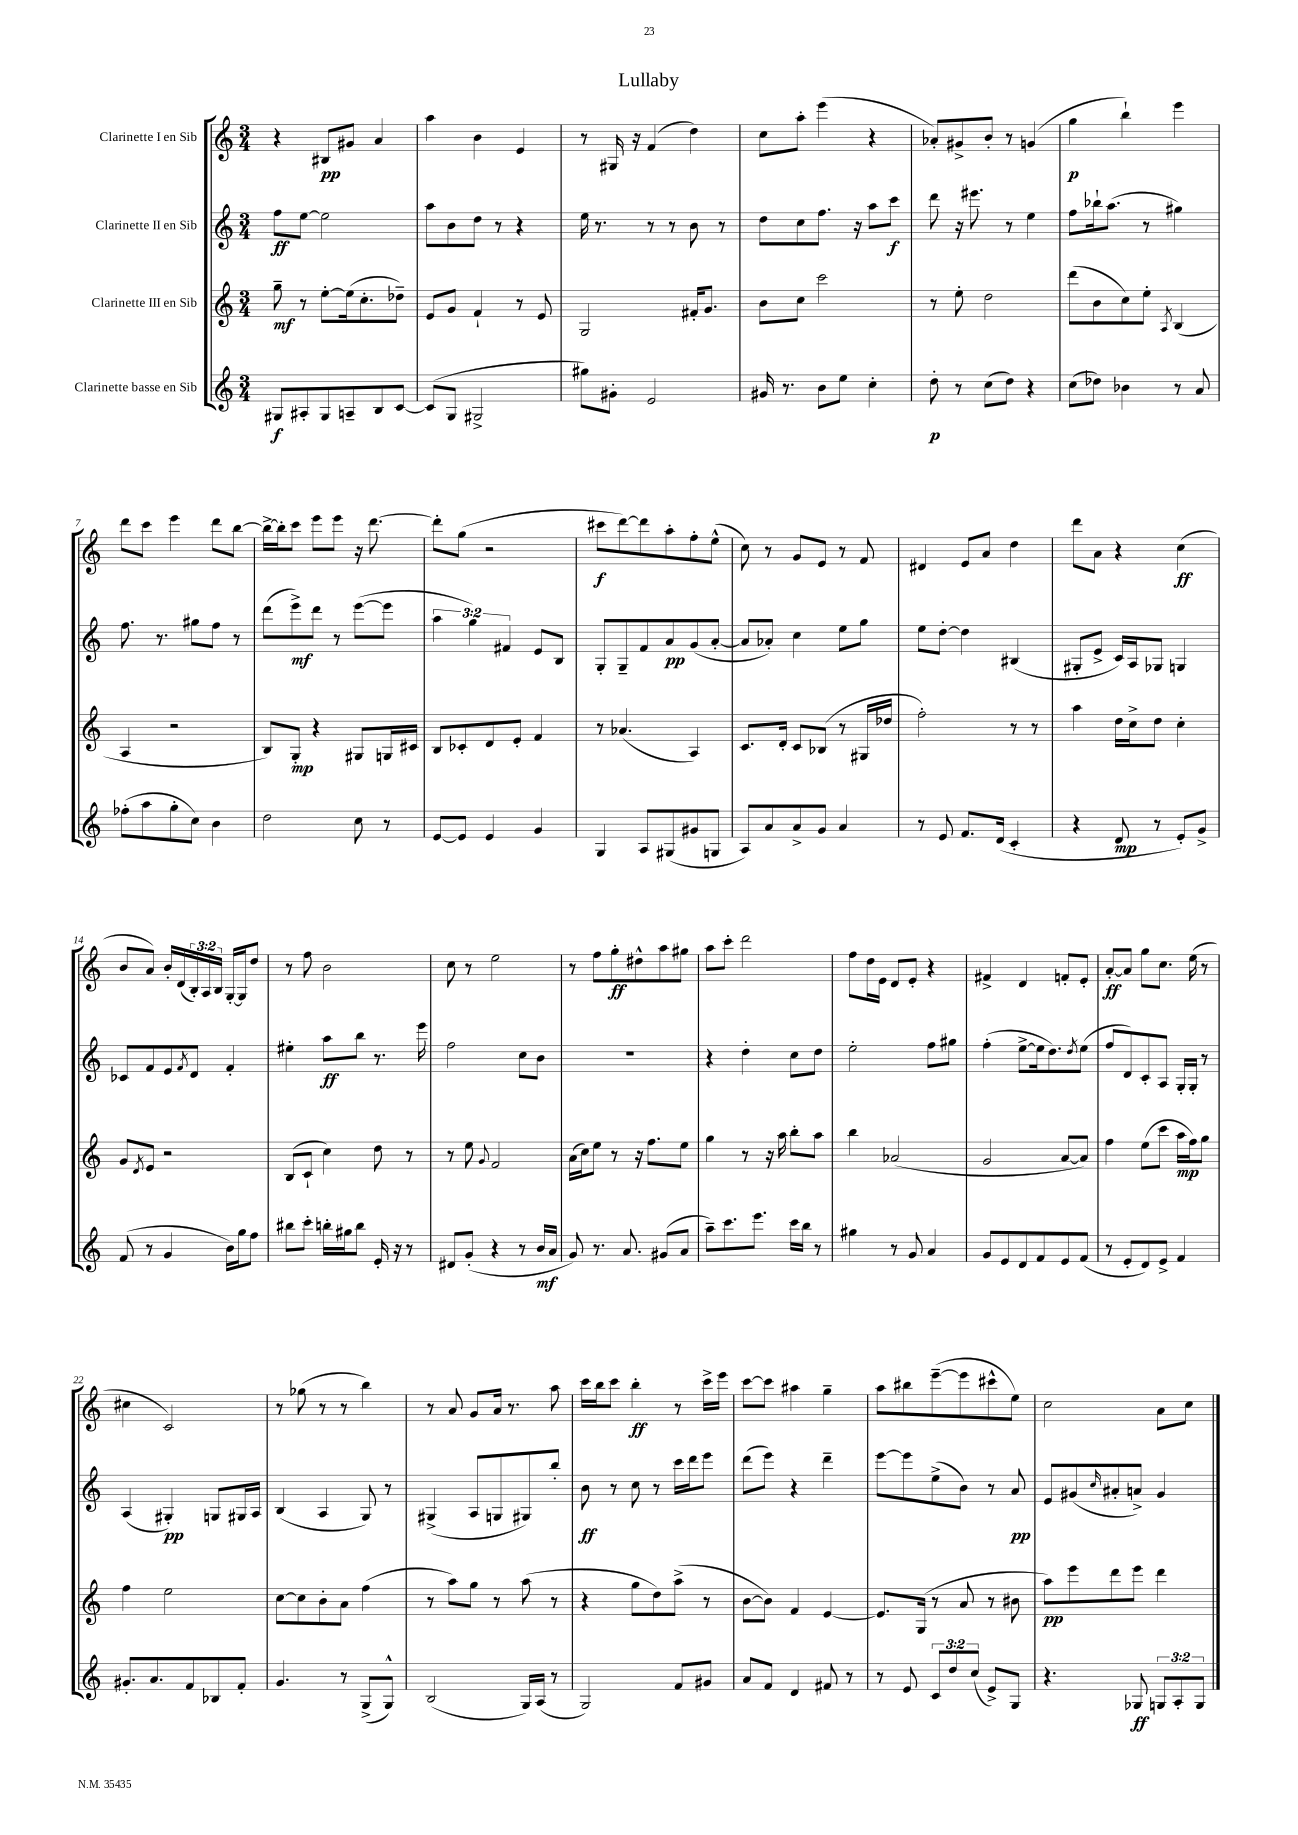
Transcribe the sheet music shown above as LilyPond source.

\header { title = "Lullaby" }
<<
\new StaffGroup <<
\new Staff = "s0" \with { instrumentName = "Clarinette I en Sib" } {
    \clef treble \key c \major \numericTimeSignature \time 3/4 \override Staff.TupletNumber.text = #tuplet-number::calc-fraction-text
    r4 bis8\pp gis'8 a'4 |
    a''4 b'4 e'4 |
    r8 gis16 r16 f'4( d''4) |
    c''8 a''8-. e'''4( r4 |
    aes'8-.) gis'8-> b'8-. r8 g'4( |
    g''4\p b''4-!) e'''4 |
    d'''8 c'''8 e'''4 d'''8 b''8~ |
    b''16~-> b''16-. c'''8 e'''8 e'''8 r16 d'''8.~ |
    d'''8-. g''8( r2 |
    cis'''8\f d'''8~) d'''8 a''8-. f''8-. e''8-^( |
    c''8) r8 g'8 e'8 r8 f'8 |
    dis'4 e'8 a'8 d''4 |
    d'''8 a'8 r4 c''4\ff( |
    b'8 a'8) b'16-. d'16( \tuplet 3/2 { b16-.) a16 b16 } g16~-. g16 d''8 |
    r8 f''8 b'2 |
    c''8 r8 e''2 |
    r8 f''8 g''8-.\ff dis''8-^ a''8 gis''8 |
    a''8 c'''8-. d'''2 |
    f''8 d''16 e'16 d'8 e'8-. r4 |
    fis'4-> d'4 f'8-. e'8-. |
    a'8~-.\ff a'8 g''8 c''8. e''16( r8 |
    cis''4 c'2) |
    r8 ges''8( r8 r8 b''4) |
    r8 a'8 g'8 a'16 r8. a''8 |
    c'''16 b''16 c'''8 b''4-.\ff r8 c'''16-> e'''16 |
    c'''8~ c'''8 ais''4 g''4-- |
    a''8 bis''8 e'''8~--( e'''8 cis'''8-^ e''8) |
    c''2 a'8 c''8 \bar "|." |
}
\new Staff = "s1" \with { instrumentName = "Clarinette II en Sib" } {
    \clef treble \key c \major \numericTimeSignature \time 3/4 \override Staff.TupletNumber.text = #tuplet-number::calc-fraction-text
    f''8\ff e''8~ e''2 |
    a''8 b'8 d''8 r8 r4 |
    e''16 r8. r8 r8 b'8 r8 |
    d''8 c''8 f''8. r16 a''8 c'''8\f |
    d'''8 r16 eis'''8. r8 e''4 |
    f''8 bes''16-! a''8.( r8 gis''4) |
    f''8. r8. gis''8 f''8 r8 |
    d'''8( e'''8->\mf) d'''8 r8 e'''8~( e'''8 |
    \tuplet 3/2 { a''4 g''4) fis'4 } e'8 b8 |
    g8-. g8-- f'8 a'8\pp g'8( a'8~-. |
    a'8 aes'8-.) c''4 e''8 g''8 |
    e''8 d''8~-. d''4 bis4( |
    gis8-. e'8-> c'16) a16 ges8 g4 |
    ces'8 f'8 e'8 \acciaccatura { f'8 } d'8 f'4-. |
    eis''4-. a''8\ff b''8 r8. e'''16 |
    f''2 c''8 b'8 |
    R2. |
    r4 d''4-. c''8 d''8 |
    e''2-. f''8 gis''8 |
    f''4-.( e''8~-> e''16 d''8.) \acciaccatura { d''8 } e''8( |
    f''8 d'8) c'8-. a8 g16-. g16-. r8 |
    a4( gis4-.\pp) g8 gis16 a16 |
    b4( a4 g8) r8 |
    gis4->( a8 g8 gis8) b''8-. |
    b'8\ff r8 c''8 r8 c'''16 d'''16 e'''8 |
    d'''8( e'''8) r4 d'''4-- |
    e'''8~ e'''8 e''8->( b'8) r8 a'8\pp |
    e'8 gis'8( \grace { c''16 } ais'8-. a'8->) gis'4 \bar "|." |
}
\new Staff = "s2" \with { instrumentName = "Clarinette III en Sib" } {
    \clef treble \key c \major \numericTimeSignature \time 3/4
    g''8--\mf r8 e''8~-. e''16( c''8.-. des''8--) |
    e'8 g'8 f'4-! r8 e'8 |
    g2 fis'16-. g'8. |
    b'8 c''8 c'''2 |
    r8 e''8-. d''2 |
    d'''8( b'8 c''8) e''8-. \acciaccatura { a8 } b4( |
    a4 r2 |
    b8) g8-.\mp r4 gis8 g16 cis'16 |
    b8 ces'8-. d'8 e'8-. f'4 |
    r8 aes'4.( a4) |
    c'8. d'16-. c'8 bes8( r8 gis16 des''16 |
    f''2-.) r8 r8 |
    a''4 d''16 c''16-> d''8 c''4-. |
    g'8 \acciaccatura { d'8 } e'8 r2 |
    b8( c'8-! c''4) d''8 r8 |
    r8 e''8 \appoggiatura { g'8 } f'2 |
    a'16( c''16) e''8 r8 r16 f''8. e''8 |
    g''4 r8 r16 a''16 b''8-. a''8 |
    b''4 aes'2( |
    g'2 a'8~ a'8) |
    f''4 e''8( c'''8 a''16\mp f''16) g''8 |
    f''4 e''2 |
    c''8~ c''8 b'8-. a'8 f''4( |
    r8 a''8) g''8 r8 a''8( r8 |
    r4 g''8 d''8) a''8->( r8 |
    b'8~ b'8) f'4 e'4~ |
    e'8. g16( r8 a'8 r8 bis'8 |
    a''8\pp) e'''8 d'''8 e'''8 d'''4 \bar "|." |
}
\new Staff = "s3" \with { instrumentName = "Clarinette basse en Sib" } {
    \clef treble \key c \major \numericTimeSignature \time 3/4 \override Staff.TupletNumber.text = #tuplet-number::calc-fraction-text
    gis8\f ais8-. gis8 a8-- b8 c'8~ |
    c'8( g8 gis2-> |
    gis''8) gis'8-. e'2 |
    gis'16 r8. b'8 e''8 c''4-. |
    d''8-.\p r8 c''8( d''8) r4 |
    c''8( des''8) bes'4 r8 a'8 |
    fes''8-.( a''8 g''8-. c''8) b'4 |
    d''2 c''8 r8 |
    e'8~ e'8 e'4 g'4 |
    g4 a8 gis8( gis'8 g8 |
    a8) a'8 a'8-> g'8 a'4 |
    r8 e'8 f'8. d'16( c'4-. |
    r4 d'8\mp r8 e'8-.) g'8-> |
    f'8( r8 g'4 b'16) g''16 f''8 |
    bis''8 c'''8-. b''16-. gis''16 b''8 e'16-. r16 r8 |
    dis'8 g'8-.( r4 r8 b'16\mf a'16 |
    g'8) r8. a'8. gis'8( a'8 |
    a''8--) c'''8. e'''8. c'''16 b''16 r8 |
    gis''4 r8 g'8 a'4 |
    g'8 e'8 d'8 f'8 e'8 f'8( |
    r8 e'8-. d'8) e'8-> f'4 |
    gis'8.-. a'8. f'8 bes8 f'8-. |
    g'4. r8 g8->( g8-^) |
    b2( g16) a16( r8 |
    g2) f'8 gis'8 |
    a'8 f'8 d'4 fis'8 r8 |
    r8 e'8 \tuplet 3/2 { c'8 d''8 c''8( } e'8->) g8 |
    r4. ges8\ff \tuplet 3/2 { g8 a8-. g8 } \bar "|." |
}
>>
>>
